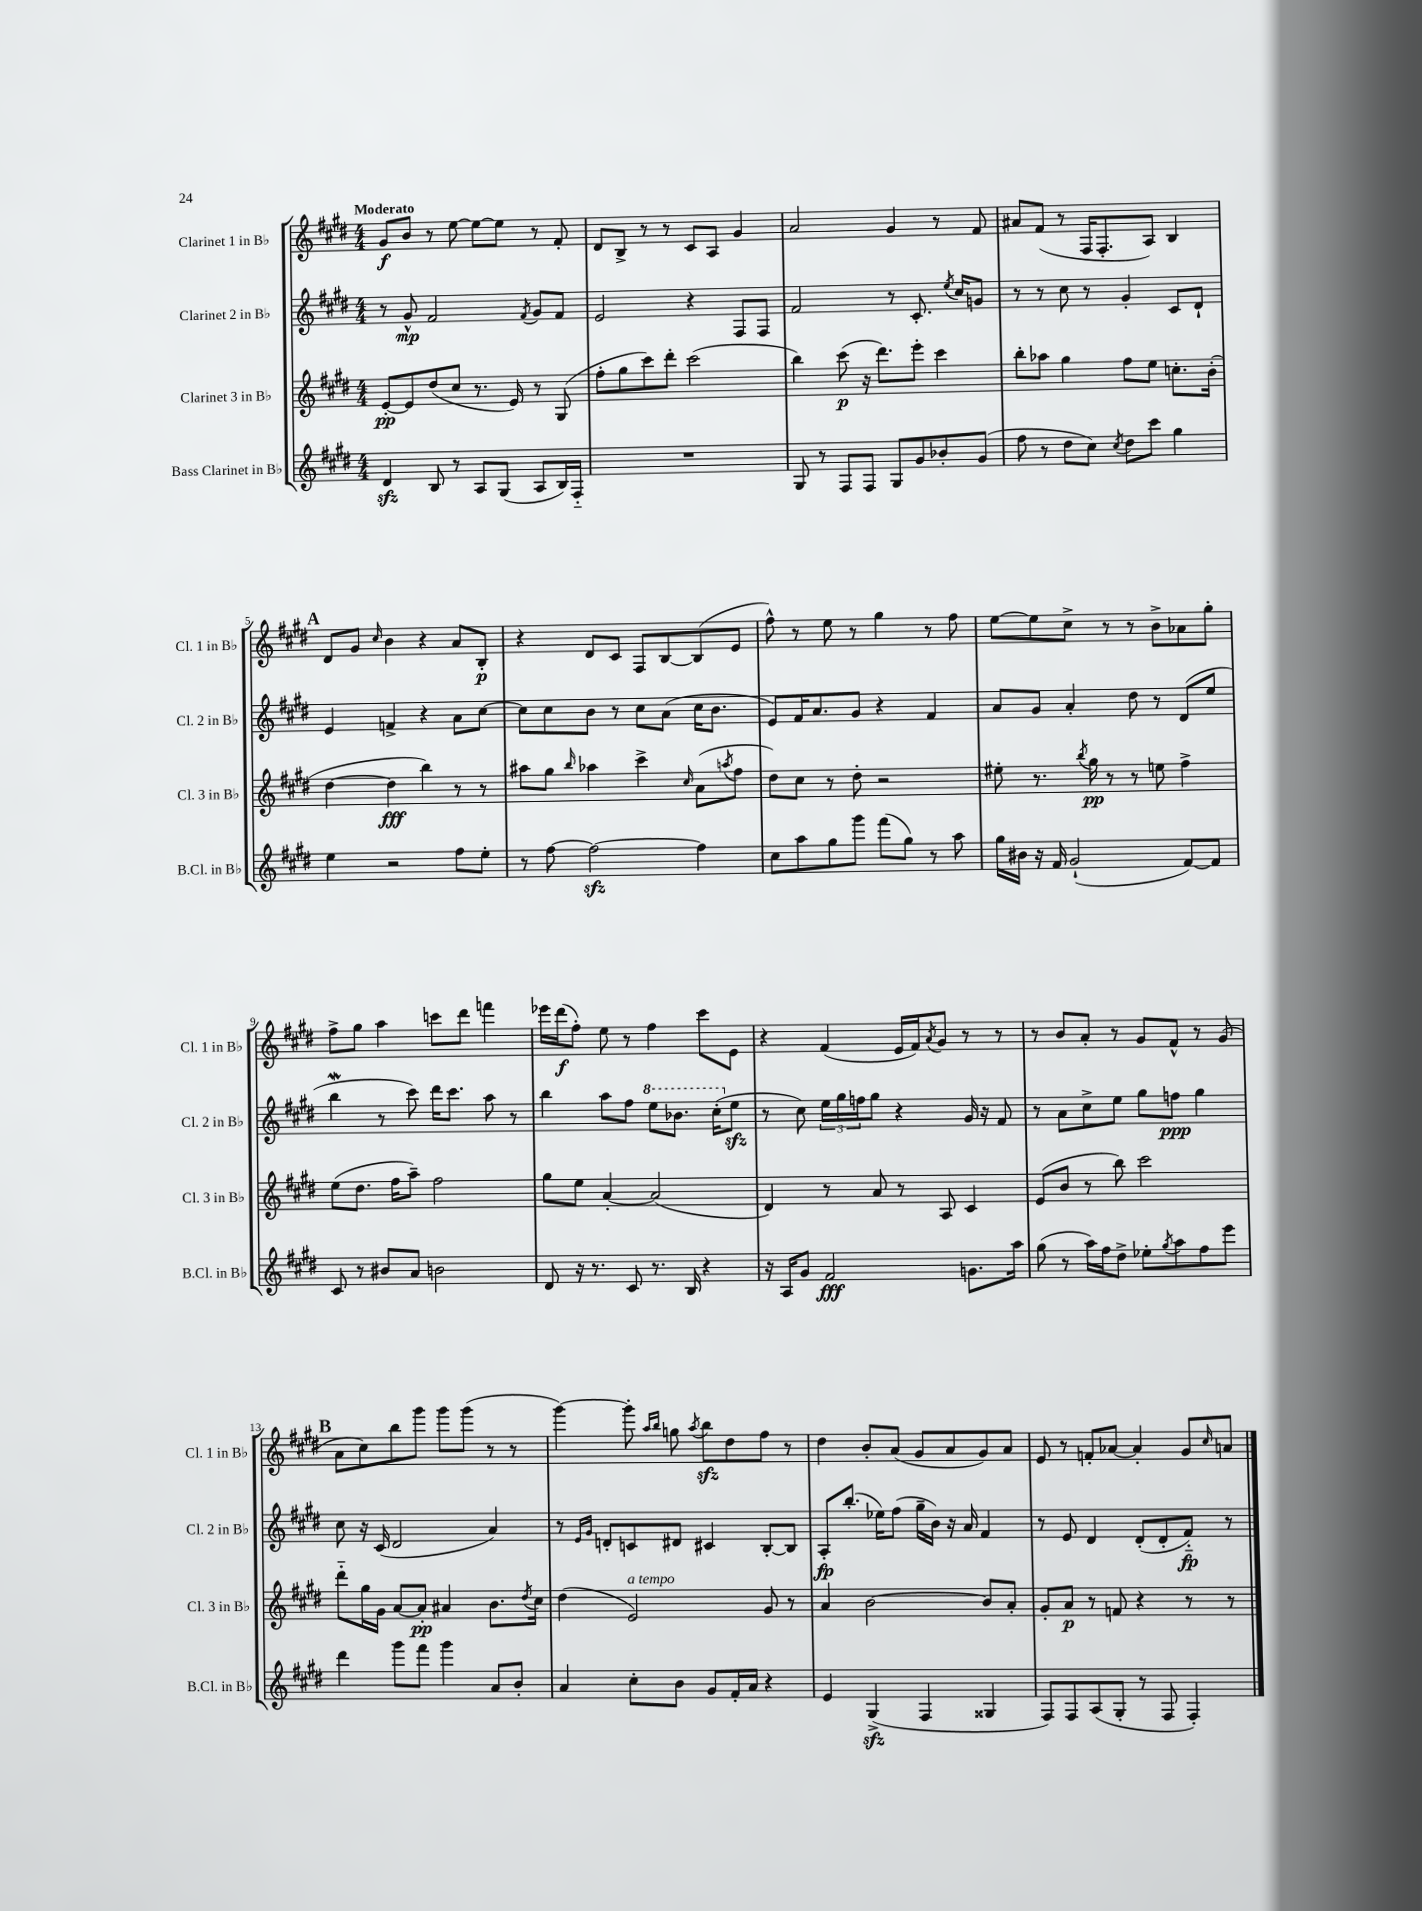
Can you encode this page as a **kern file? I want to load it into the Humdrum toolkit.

**kern	**dynam	**kern	**dynam	**kern	**dynam	**kern	**dynam
*part4	*part4	*part3	*part3	*part2	*part2	*part1	*part1
*staff4	*staff4	*staff3	*staff3	*staff2	*staff2	*staff1	*staff1
*I"Bass Clarinet in B♭	*	*I"Clarinet 3 in B♭	*	*I"Clarinet 2 in B♭	*	*I"Clarinet 1 in B♭	*
*I'B.Cl. in B♭	*	*I'Cl. 3 in B♭	*	*I'Cl. 2 in B♭	*	*I'Cl. 1 in B♭	*
*clefG2	*	*clefG2	*	*clefG2	*	*clefG2	*
*k[f#c#g#d#]	*	*k[f#c#g#d#]	*	*k[f#c#g#d#]	*	*k[f#c#g#d#]	*
*M4/4	*	*M4/4	*	*M4/4	*	*M4/4	*
=1	=1	=1	=1	=1	=1	=1	=1
!	!	!	!	!	!	!LO:TX:a:B:t=Moderato	!
4d#zz/	.	[8e'/L	pp	8r	.	8g#/L	f
.	.	8e/]	.	8g#^^/	mp	8b/J	.
8B/	.	(8dd#/	.	2f#/	.	8r	.
8r	.	8cc#/J	.	.	.	[8ee\	.
8A/L	.	8.r	.	.	.	8ee\L_	.
(8G#/J	.	.	.	.	.	8ee\J]	.
.	.	16e/)	.	.	.	.	.
.	.	.	.	8qf#/	.	.	.
8A/L	.	8r	.	8g#/L	.	8r	.
16B/L)	.	(8G#/	.	8f#/J	.	8f#'/	.
16F#/JJ	.	.	.	.	.	.	.
=2	=2	=2	=2	=2	=2	=2	=2
1r	.	8ff#'\L	.	2e/	.	8d#/L	.
.	.	8gg#\	.	.	.	8B^/J	.
.	.	8ccc#\)	.	.	.	8r	.
.	.	8ddd#'\J	.	.	.	8r	.
.	.	(2ccc#\	.	4r	.	8c#/L	.
.	.	.	.	.	.	8A/J	.
.	.	.	.	8F#/L	.	4g#/	.
.	.	.	.	8F#/J	.	.	.
=3	=3	=3	=3	=3	=3	=3	=3
8G#/	.	4bb\)	.	2f#/	.	2a/	.
8r	.	.	.	.	.	.	.
8F#/L	.	(8ccc#\	p	.	.	.	.
8F#/J	.	16r	.	.	.	.	.
.	.	8.ddd#\L)	.	.	.	.	.
8G#/L	.	.	.	8r	.	4g#/	.
8g#/	.	8eee'\J	.	8.c#'/	.	.	.
8b-X'/	.	4ccc#\	.	.	.	8r	.
.	.	.	.	8qee/	.	.	.
.	.	.	.	16cc#/KL	.	.	.
(8g#/J	.	.	.	8gn/J	.	8f#/	.
=4	=4	=4	=4	=4	=4	=4	=4
8ff#\	.	8bb'\L	.	8r	.	8a#X/L	.
8r	.	8aa-X\J	.	8r	.	(8f#/J	.
8dd#\L	.	4gg#\	.	8cc#\	.	8r	.
8cc#\J)	.	.	.	8r	.	16F#/KL	.
.	.	.	.	.	.	8.F#'/	.
8qcc#/	.	.	.	.	.	.	.
8dd#\L	.	8ff#\L	.	4g#'/	.	.	.
8ccc#\J	.	8ee\J	.	.	.	8A/J)	.
4gg#\	.	8.ccn'\L	.	8c#/L	.	4B/	.
.	.	.	.	8d#`/J	.	.	.
.	.	(16b'\Jk	.	.	.	.	.
!!LO:LB:g=z
!!LO:REH:place=s1:t=A
=5	=5	=5	=5	=5	=5	=5	=5
4ee\	.	[4dd#\	.	4e/	.	8d#/L	.
.	.	.	.	.	.	8g#/J	.
.	.	.	.	.	.	16qqcc#/	.
2r	.	4dd#\]	fff	4fn^/	.	4b\	.
.	.	4bb\)	.	4r	.	4r	.
8ff#\L	.	8r	.	8a\L	.	8a/L	.
8ee'\J	.	8r	.	[8cc#\J	.	8B'/J	p
=6	=6	=6	=6	=6	=6	=6	=6
8r	.	8aa#X\L	.	8cc#\L]	.	4r	.
[8ff#\	.	8gg#\J	.	8cc#\	.	.	.
.	.	16qqbb/	.	.	.	.	.
2ff#zz\_	.	4aa-X\	.	8b\J	.	8d#/L	.
.	.	.	.	8r	.	8c#/J	.
.	.	4ccc#^\	.	8cc#\L	.	8F#/L	.
.	.	.	.	(8a\J	.	[8B/	.
.	.	16qqcc#/	.	.	.	.	.
4ff#\]	.	(8a\L	.	16cc#\KL	.	(8B/]	.
.	.	.	.	8.b\J	.	.	.
.	.	8qaan/	.	.	.	.	.
.	.	8ff#\J	.	.	.	8e/J	.
=7	=7	=7	=7	=7	=7	=7	=7
8cc#\L	.	8dd#\L)	.	8e/L)	.	8ff#^^\)	.
8aa\	.	8cc#\J	.	16f#/K	.	8r	.
.	.	.	.	8.a/	.	.	.
8gg#\	.	8r	.	.	.	8ee\	.
8ggg#\J	.	8dd#'\	.	8g#/J	.	8r	.
(8fff#\L	.	2r	.	4r	.	4gg#\	.
8gg#\J)	.	.	.	.	.	.	.
8r	.	.	.	4f#/	.	8r	.
8aa\	.	.	.	.	.	8ff#\	.
=8	=8	=8	=8	=8	=8	=8	=8
16gg#\LL	.	8ee#X'\	.	8a/L	.	[8ee\L	.
16b#X\JJ	.	.	.	.	.	.	.
16r	.	8.r	.	8g#/J	.	8ee\]	.
16f#/	.	.	.	.	.	.	.
(2g#`/	.	.	.	4a'/	.	8cc#^\J	.
.	.	8qbb/	.	.	.	.	.
.	.	16gg#\	pp	.	.	.	.
.	.	8r	.	.	.	8r	.
.	.	8r	.	8dd#\	.	8r	.
.	.	8een\	.	8r	.	8b^\L	.
[8f#/L)	.	4ff#^\	.	(8d#/L	.	8a-X\	.
8f#/J]	.	.	.	8ee/J	.	8gg#'\J	.
!!LO:LB:g=z
=9	=9	=9	=9	=9	=9	=9	=9
8c#/	.	(8ee\L	.	4bbW\	.	8ff#^\L	.
8r	.	8.dd#\J	.	.	.	8gg#\J	.
8b#X/L	.	.	.	8r	.	4aa\	.
.	.	16ff#\KL	.	.	.	.	.
8a/J	.	8aa~\J)	.	8ccc#\)	.	.	.
2bn\	.	2ff#\	.	16ddd#\KL	.	8cccn\L	.
.	.	.	.	8.ccc#\J	.	.	.
.	.	.	.	.	.	8ddd#\J	.
.	.	.	.	8aa\	.	4fffn\	.
.	.	.	.	8r	.	.	.
=10	=10	=10	=10	=10	=10	=10	=10
8d#/	.	8gg#\L	.	4bb\	.	16eee-X\LL	.
.	.	.	.	.	.	(16ddd#\J	f
16r	.	8ee\J	.	.	.	8ff#'\J)	.
8.r	.	.	.	.	.	.	.
.	.	[4a'/	.	8aa\L	.	8ee\	.
8c#/	.	.	.	8ff#\J	.	8r	.
*	*	*	*	*8va	*	*	*
8.r	.	(2a/]	.	8eee\L	.	4ff#\	.
.	.	.	.	8.bb-X\J	.	.	.
16B/	.	.	.	.	.	.	.
4r	.	.	.	.	.	8ccc#\L	.
.	.	.	.	(16ccc#'\KL	.	.	.
*	*	*	*	*X8va	*	*	*
.	.	.	.	8eezz\J	.	8e\J	.
=11	=11	=11	=11	=11	=11	=11	=11
16r	.	4d#/)	.	8r	.	4r	.
16A/KL	.	.	.	.	.	.	.
8g#/J	.	.	.	8cc#\)	.	.	.
2f#/	fff	8r	.	24ee\LL	.	(4f#/	.
.	.	.	.	24gg#\	.	.	.
.	.	.	.	24ffn\J	.	.	.
.	.	8a/	.	8gg#\J	.	.	.
.	.	8r	.	4r	.	16e/LL	.
.	.	.	.	.	.	16f#/J)	.
.	.	.	.	.	.	8qa/	.
.	.	8A/	.	.	.	8g#/J	.
8.gn\L	.	4c#/	.	16g#/	.	8r	.
.	.	.	.	16r	.	.	.
.	.	.	.	8f#/	.	8r	.
16aa\Jk	.	.	.	.	.	.	.
=12	=12	=12	=12	=12	=12	=12	=12
(8gg#\	.	(8e/L	.	8r	.	8r	.
8r	.	8b/J	.	8a\L	.	8b/L	.
16aa\LL)	.	8r	.	8cc#^\	.	8a'/J	.
16ff#\J	.	.	.	.	.	.	.
8dd#^\J	.	8bb\)	.	8ee\J	.	8r	.
8ee-X'\L	.	2ccc#\	.	8gg#\L	.	8g#/L	.
8qgg#/	.	.	.	.	.	.	.
8aa\	.	.	.	8ffn\J	ppp	8f#^^/J	.
8ff#\	.	.	.	4gg#\	.	8r	.
8eee\J	.	.	.	.	.	(8g#/	.
!!LO:LB:g=z
!!LO:REH:place=s1:t=B
=13	=13	=13	=13	=13	=13	=13	=13
4ddd#\	.	8ddd#\L	.	8cc#\	.	8a\L	.
.	.	16gg#\L	.	16r	.	8cc#\)	.
.	.	16g#\JJ	.	(16c#/	.	.	.
8ggg#\L	.	[8a/L	.	2d#/	.	8bb\	.
8fff#\J	.	8a'/J]	pp	.	.	8ggg#\J	.
4ggg#\	.	4a#X/	.	.	.	8ggg#\L	.
.	.	.	.	.	.	(8ggg#\J	.
8a/L	.	8.b\L	.	4a/)	.	8r	.
8b'/J	.	.	.	.	.	8r	.
.	.	8qdd#/	.	.	.	.	.
.	.	16cc#\Jk	.	.	.	.	.
=14	=14	=14	=14	=14	=14	=14	=14
4a/	.	(4dd#\	.	8r	.	[4ggg#\)	.
.	.	.	.	16qqe/LL	.	.	.
.	.	.	.	16qqg#/JJ	.	.	.
.	.	.	.	8dn'/L	.	.	.
!	!	!LO:TX:a:i:t=a tempo	!	!	!	!	!
8cc#'\L	.	2e/)	.	8cn/	.	8ggg#'\]	.
.	.	.	.	.	.	16qqaa/LL	.
.	.	.	.	.	.	16qqbb/JJ	.
8b\J	.	.	.	8d#X/J	.	8ggn\	.
.	.	.	.	.	.	8qaa/	.
8g#/L	.	.	.	4c#X/	.	8bbzz\L	.
16f#'/L	.	.	.	.	.	8dd#\	.
16a/JJ	.	.	.	.	.	.	.
4r	.	8g#/	.	[8B'/L	.	8ff#\J	.
.	.	8r	.	8B/J]	.	8r	.
=15	=15	=15	=15	=15	=15	=15	=15
4e/	.	4a/	.	8A'/L	fp	4dd#\	.
.	.	.	.	(8.bb'/J	.	.	.
(4G#zz^/	.	[2b\	.	.	.	8b'/L	.
.	.	.	.	16ee-X\KL)	.	.	.
.	.	.	.	(8ff#\J	.	(8a/J	.
4F#/	.	.	.	16gg#~\LL	.	8g#/L	.
.	.	.	.	16b\JJ)	.	.	.
.	.	.	.	16r	.	8a/	.
.	.	.	.	16a/	.	.	.
4G##X/	.	8b/L]	.	4f#/	.	8g#/)	.
.	.	8a'/J	.	.	.	8a/J	.
=16	=16	=16	=16	=16	=16	=16	=16
8F#/L)	.	8g#'/L	.	8r	.	8e/	.
8F#/	.	8a/J	p	8e/	.	8r	.
(8A/	.	8r	.	4d#/	.	8fn'/L	.
8G#'/J	.	8fn/	.	.	.	[8a-X/J	.
8r	.	4r	.	(8d#'/L	.	4a-'/]	.
8F#/	.	.	.	8d#'/	.	.	.
4F#'/)	.	8r	.	8f#/J)	fp	8g#/L	.
.	.	.	.	.	.	16qqcc#/	.
.	.	8r	.	8r	.	8an/J	.
==	==	==	==	==	==	==	==
*-	*-	*-	*-	*-	*-	*-	*-
